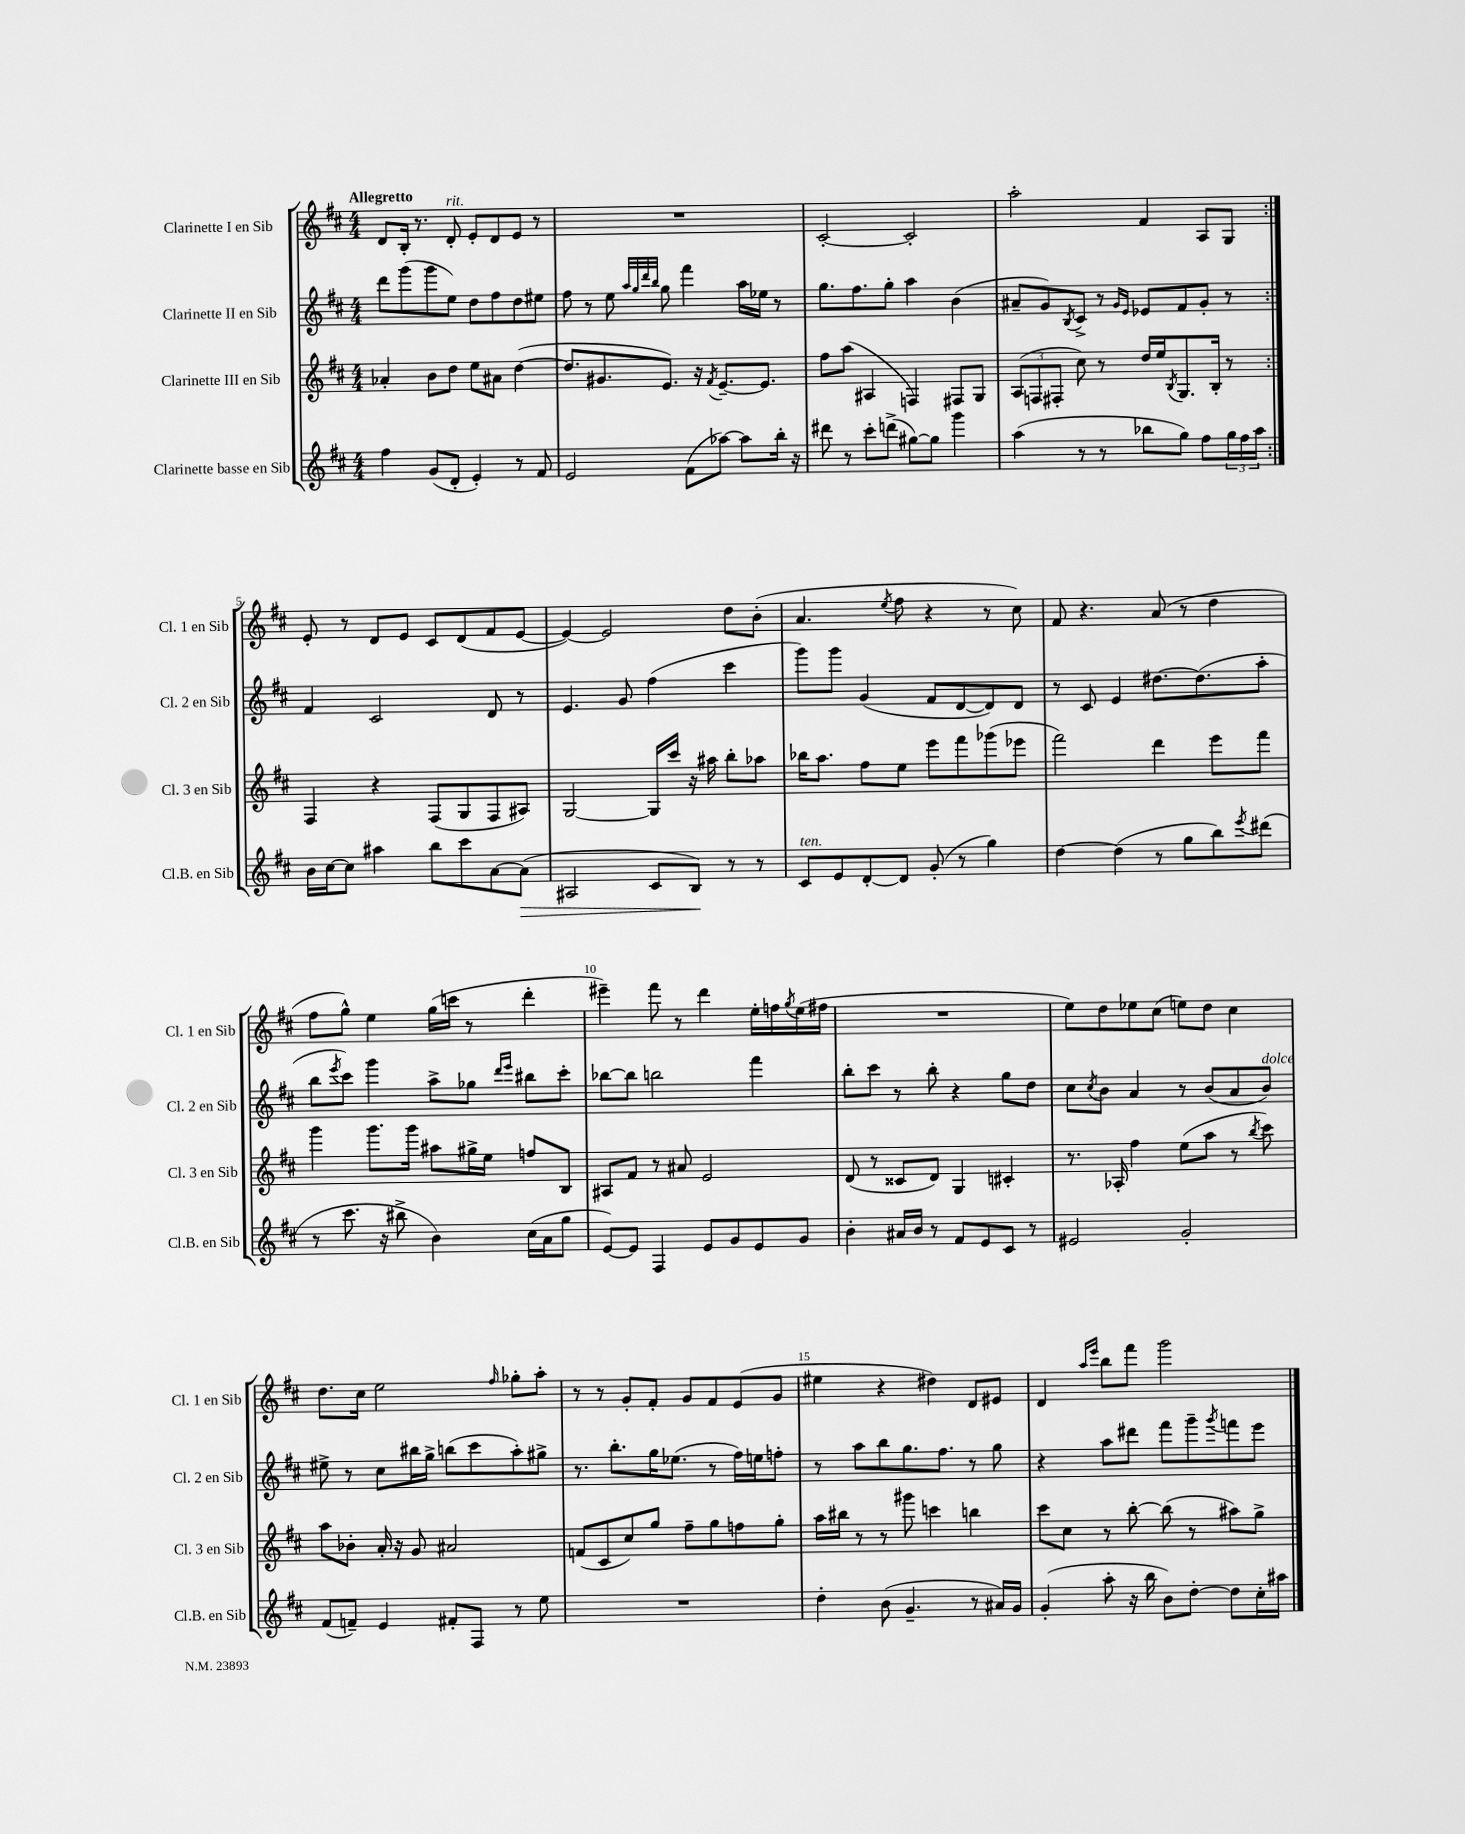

**kern	**kern	**kern	**kern
*staff4	*staff3	*staff2	*staff1
*clefG2	*clefG2	*clefG2	*clefG2
*k[f#c#]	*k[f#c#]	*k[f#c#]	*k[f#c#]
*M4/4	*M4/4	*M4/4	*M4/4
4ff#	4a-'	8ddd	8d
.	.	(8ggg	16B'
.	.	.	8.r
(8g	8b	8ggg	.
8d'	8dd	8ee)	8d'
4e')	8ee	8dd	8e'
.	8a#	8ff#	8d
8r	([4dd	8dd	8e
8f#	.	8ee#	8r
=	=	=	=
2e	8.dd]	8ff#	1r
.	.	8r	.
.	8.g#	.	.
.	.	8ee	.
.	.	32qqaa	.
.	.	32qqgg	.
.	.	32qqddd	.
.	.	32qqbb	.
.	8.e)	8gg	.
(8f#	.	4fff#	.
.	16r	.	.
.	8qf#	.	.
[8aa-)	[8.e~	.	.
8aa-]	.	16aa	.
.	8.e]	16ee-	.
16bb'	.	8r	.
16r	.	.	.
=	=	=	=
8ddd#	8ff#	8.gg	[2c#'
8r	(8aa	.	.
.	.	8.ff#	.
8ccc#'	4A#	.	.
(8ddd^	.	8gg'	.
[8gg#)	4F)	4aa	2c#']
8gg#]	.	.	.
4ggg	8F#	(4b	.
.	8G	.	.
=	=	=	=
(4aa	(12A	8a#~	2aa'
.	12F	.	.
.	.	8g)	.
.	12F#'	.	.
.	.	8qB	.
8r	8cc#)	8c#^	.
8r	8r	8r	.
.	.	16qqg	.
.	.	16qqe	.
8bb-	16dd	8e-	4f#
.	16ee	.	.
.	8qB	.	.
8gg)	8.G	8f#	.
8ff#	.	8g'	8A
.	16B'	.	.
24gg	8r	8r	8G
24ff#	.	.	.
24aa	.	.	.
=:|!	=:|!	=:|!	=:|!
16b	4F#	4f#	8e'
[16cc#	.	.	.
8cc#]	.	.	8r
4aa#	4r	2c#	8d
.	.	.	8e
8bb	(8F#	.	8c#
8ccc#	8G	.	(8d
[8a	8F#	8d	8f#
(8a]	8A#)	8r	[8e
=	=	=	=
2A#	[2G	4.e	4e_)
.	.	.	2e]
.	.	8g	.
8c#	16G]	(4ff#	.
.	16ccc#	.	.
8B)	16r	.	.
.	16aa#	.	.
8r	8bb'	4ccc#	8dd
8r	8aa-	.	(8b'
=	=	=	=
8c#	16bb-	8ggg)	4.a
.	8.aa	.	.
8e	.	8ggg	.
[8d'	8ff#	(4g	.
.	.	.	8qee
8d]	8ee	.	8ff#
(8g'	8eee	8f#	4r
8r	8fff#	[8d	.
4gg)	(8ggg-	8d])	8r
.	8eee-	8d	8cc#)
=	=	=	=
[4dd	2fff#)	8r	8f#
.	.	8c#	4.r
(4dd]	.	4e	.
8r	4ddd	[8.dd#	(8a
8gg	.	.	8r
.	.	(8.dd#]	.
8bb)	8eee	.	4dd
8qeee	.	.	.
(8ddd#	8fff#	8aa'	.
=	=	=	=
8r	4ggg	8bb	8ff#
.	.	8qeee	.
8.ccc#	.	8ccc#)	8gg^^)
.	8.ggg	4ggg	4ee
16r	.	.	.
8bb#^	.	.	.
.	16ggg	.	.
4b)	8aa#	8aa^	(16gg
.	.	.	16ccc
.	16gg#^	8gg-	8r
.	16ee	.	.
.	.	16qqddd	.
.	.	16qqeee	.
(16cc#	8ff	8bb#	4ddd'
16a	.	.	.
8gg	8B	8ccc#'	.
=	=	=	=
[8e)	8A#	[8bb-	4eee#~)
8e]	8f#	8bb-]	.
4F#	8r	2bb	8fff#
.	8a#	.	8r
8e	2e	.	4ddd
8g	.	.	.
8e	.	4fff#	16ee'
.	.	.	16ff
.	.	.	8qgg
8g	.	.	(16ee
.	.	.	16ff#
=	=	=	=
4b'	(8d	8bb'	1r
.	8r	8ccc#	.
16a#	8c##	8r	.
16b	.	.	.
8r	8d)	8bb'	.
8f#	4G	4r	.
8e	.	.	.
8c#	4c#'	8gg	.
8r	.	8dd	.
=	=	=	=
2e#	8.r	8cc#	8ee)
.	.	8qcc#	.
.	.	8b	8dd
.	16A-'	.	.
.	4ff#	4a	8ee-
.	.	.	(8cc#
2g'	(8ee	8r	8ee)
.	8aa	(8b	8dd
.	8r	8a	4cc#
.	8qbb	.	.
.	8ccc#)	8b)	.
=	=	=	=
(8f#	8aa	8ee#^	8.dd
8f~)	8b-'	8r	.
.	.	.	16cc#
4e	16a'	8cc#	2ee
.	16r	.	.
.	8g	16bb#	.
.	.	16gg^	.
8f#'	2a#	(8bb	.
8F#	.	8ccc#	.
.	.	.	16qqff#
8r	.	8aa')	8gg-'
8ee	.	8gg#^	8aa'
=	=	=	=
1r	(8f	8.r	8r
.	8c#	.	8r
.	.	8.bb'	.
.	8cc#)	.	8g'
.	8gg	16gg	8f#'
.	.	(8.ee-	.
.	8ff#~	.	8g
.	8gg	8r	8f#
.	8ff	16ff#)	(8e
.	.	16ee	.
.	8gg'	8ff'	8g
=	=	=	=
4dd'	16aa	8r	4ee#
.	16bb#	.	.
.	8r	8aa	.
(8b	8r	8bb	4r
4.g~	8ggg#	8.gg	.
.	4ccc	.	4dd#)
.	.	8.ff#	.
8r	4bb	8r	8d
16a#)	.	8gg	8e#
16g	.	.	.
=	=	=	=
(4g'	8ccc#	4r	4d
.	8cc#	.	.
.	.	.	16qqaa
.	.	.	16qqeee
8aa'	8r	8aa	8bb
16r	[8bb'	8ddd#	8fff#
16bb	.	.	.
8b)	(8bb]	8fff#	2ggg
[8dd'	8r	8ggg~	.
.	.	8qggg	.
8dd]	8aa#)	8fff	.
16cc#'	8gg^	8eee	.
16aa#	.	.	.
==	==	==	==
*-	*-	*-	*-
